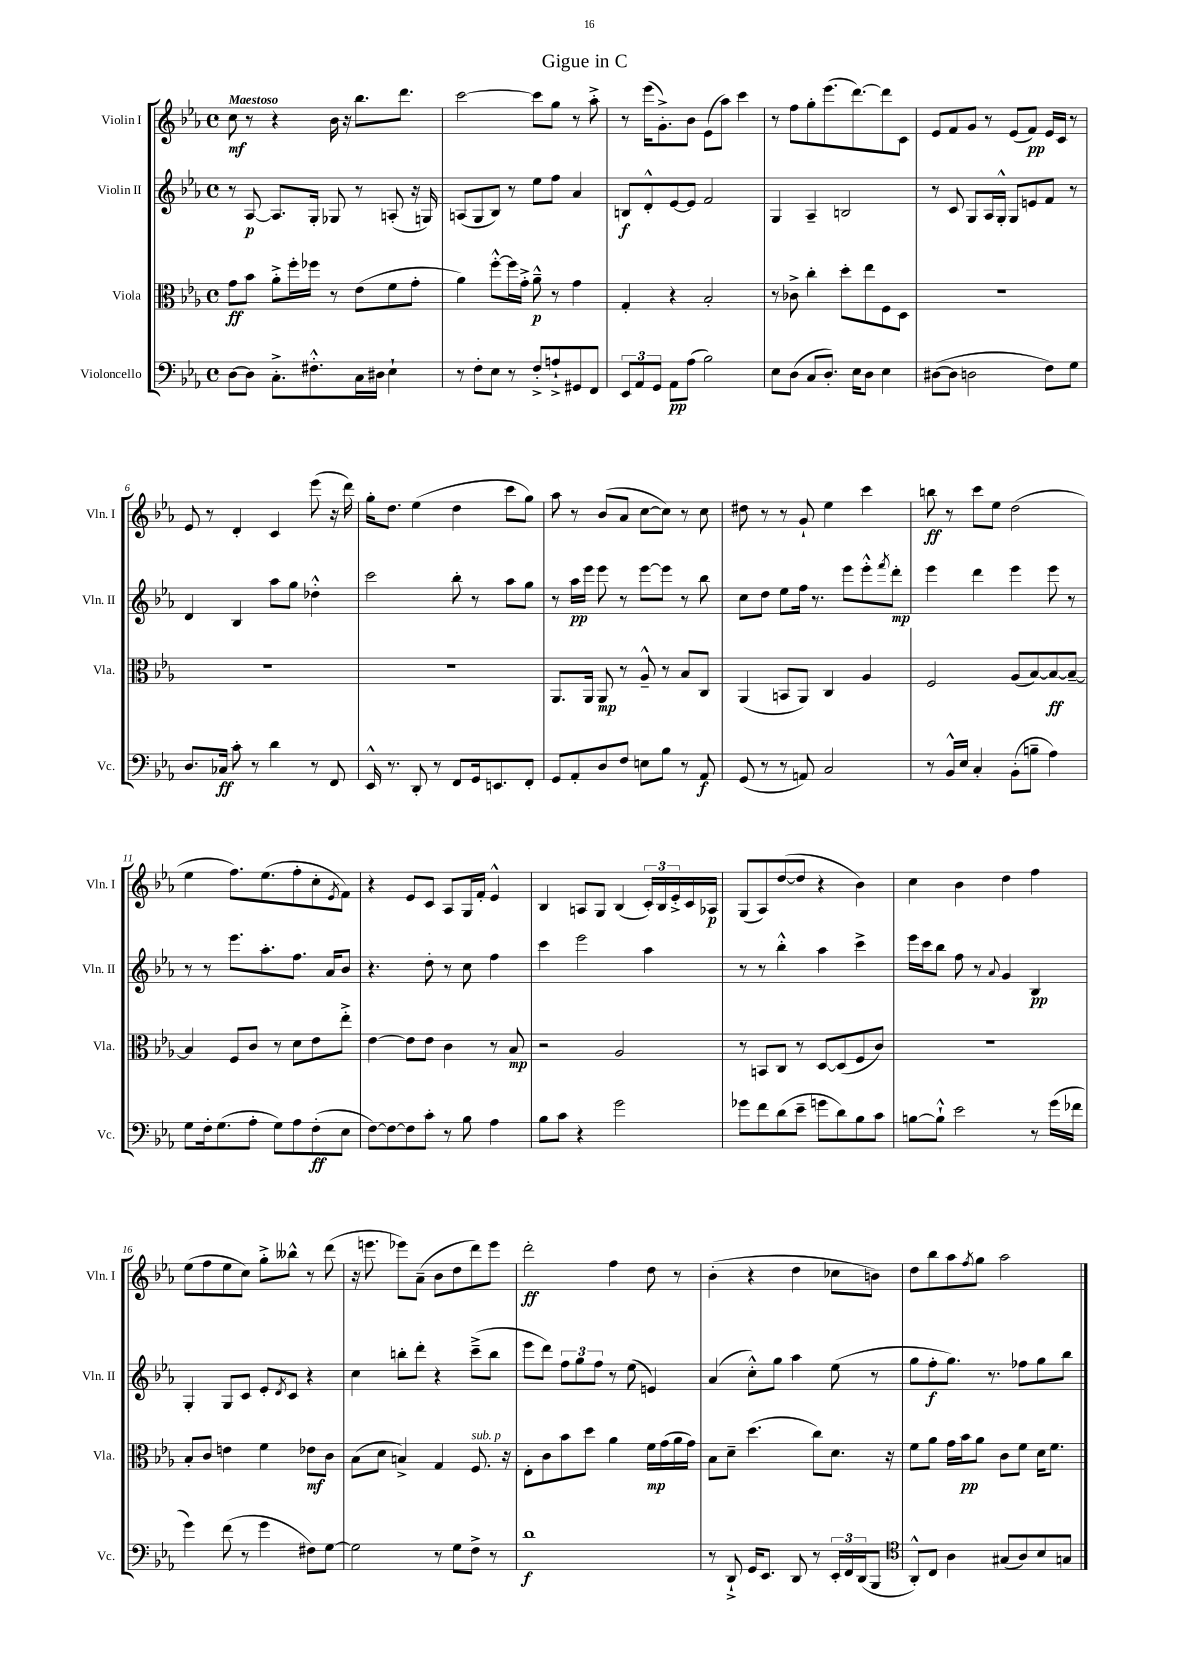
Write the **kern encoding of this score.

**kern	**kern	**kern	**kern
*staff4	*staff3	*staff2	*staff1
*clefF4	*clefC3	*clefG2	*clefG2
*k[b-e-a-]	*k[b-e-a-]	*k[b-e-a-]	*k[b-e-a-]
*M4/4	*M4/4	*M4/4	*M4/4
*met(c)	*met(c)	*met(c)	*met(c)
[8D	8g	8r	8cc
8D]	8b-	[8A-	8r
8.C'^	8a-'^	8.A-]	4r
.	16ff'	.	.
8.F#'^^	16ff-	16G'	.
.	8r	8G-	16b-
.	.	.	16r
16C	(8e-	8r	8.bb-
16D#	.	.	.
4E-`	8f	(8A'	.
.	.	.	8.ddd
.	8g'	16r	.
.	.	16G)	.
=	=	=	=
8r	4a-)	(8A	[2ccc
8F'	.	8G	.
8E-	[8ff'^^	8B-)	.
8r	16ff]	8r	.
.	16g'^	.	.
8F'^	8a-~^^	8ee-	8ccc]
8A`^	8r	8ff	8gg
8GG#	4g	4a-	8r
8FF	.	.	8aa-'^
=	=	=	=
12EE-	4G'	8B	8r
12AA-	.	.	.
.	.	8d'^^	(16eee-
12GG	.	.	.
.	.	.	8.g'^)
8AA-	4r	[8e-	.
(8A-	.	8e-]	8b-
2B-)	2B-'	2f	(8e-
.	.	.	8aa-)
.	.	.	4ccc
=	=	=	=
8E-	8r	4G	8r
(8D	8c-^	.	8ff
8C	4cc'	4A-~	8gg'
8.D')	.	.	(8.eee-
.	8dd'	2B	.
16E-	.	.	[8.ddd)
8D	8ee-	.	.
4E-	8F	.	8ddd]
.	8D	.	8c
=	=	=	=
([8D#	1r	8r	8e-
8D#]	.	8c	8f
2D	.	8G	8g
.	.	16A-	8r
.	.	16G'^^	.
.	.	8G	(8e-
.	.	8e	8f)
8F)	.	8f	16e-
.	.	.	16c
8G	.	8r	8r
=	=	=	=
8.D	1r	4d	8e-
.	.	.	8r
16C-	.	.	.
8c'	.	4B-	4d'
8r	.	.	.
4d	.	8aa-	4c
.	.	8gg	.
8r	.	4dd-'^^	(8eee-
8FF	.	.	16r
.	.	.	16ddd)
=	=	=	=
16EE-^^	1r	2ccc	16gg'
8.r	.	.	8.dd
8DD'	.	.	(4ee-
8r	.	.	.
8FF	.	8bb-'	4dd
16GG	.	8r	.
8.EE	.	.	.
.	.	8aa-	8ccc
8FF'	.	8gg	8gg)
=	=	=	=
8GG	8.AA-	8r	8aa-
8AA-'	.	16aa-	8r
.	16AA-	16eee-	.
8D	8AA-	8eee-	(8b-
8F	8r	8r	8a-
8E	8A-~^^	[8eee-	[8cc
8B-	8r	8eee-]	8cc])
8r	8B-	8r	8r
8AA-	8C	8bb-	8cc
=	=	=	=
(8GG	(4AA-	8cc	8dd#
8r	.	8dd	8r
8r	8BB	8ee-	8r
8AA)	8AA-)	16ff	8g`
.	.	8.r	.
2C	4C	.	4ee-
.	.	8eee-	.
.	4A-	8eee-'^^	4ccc
.	.	8qfff	.
.	.	8ddd'	.
=	=	=	=
8r	2F	4eee-	8bb
16BB-^^	.	.	8r
16E-	.	.	.
4C'	.	4ddd	8ccc
.	.	.	8ee-
(8BB-'	(8A-	4eee-	(2dd
8B~	[8B-)	.	.
4A-)	8B-_	8eee-	.
.	8B-~_	8r	.
=	=	=	=
8G	4B-]	8r	4ee-
16F'	.	8r	.
(8.G	.	.	.
.	8F	8.eee-	8.ff)
8A-'	8c	.	.
.	.	8.aa-'	(8.ee-
8G)	8r	.	.
8A-	8d	8.ff	8ff'
(8F'	8e-	.	8cc'
.	.	16a-	.
.	.	.	8qe-
8E-	8ee-'^	8b-	8f)
=	=	=	=
[8F)	[4e-	4.r	4r
8F_	.	.	.
8F]	8e-]	.	8e-
8c'	8e-	8dd'	8c
8r	4c	8r	8A-
8B-	.	8cc	16G
.	.	.	16f'
4A-	8r	4ff	4e-^^
.	8B-	.	.
=	=	=	=
8B-	2r	4ccc	4B-
8c	.	.	.
4r	.	2eee-	8A
.	.	.	8G
2g	2A-	.	(4B-
.	.	4aa-	24c')
.	.	.	24B-
.	.	.	24e-'^
.	.	.	16c
.	.	.	16A-
=	=	=	=
8g-	8r	8r	(8G
8f	8BB	8r	8A-)
(8d	8C	4bb-'^^	([8dd
8e-~	8r	.	8dd]
8g	[8D	4aa-	4r
8d)	(8D]	.	.
8B-	8F	4ccc^	4b-)
8c	8c)	.	.
=	=	=	=
[8B	1r	16eee-	4cc
.	.	16ccc	.
8B`^^]	.	8bb-	.
2e-	.	8ff	4b-
.	.	8r	.
.	.	8qqa-	.
.	.	4g	4dd
8r	.	4B-	4ff
(16g	.	.	.
16f-	.	.	.
=	=	=	=
4g)	8B-'	4G'	(8ee-
.	8c	.	8ff
(8f	4e	8G	8ee-
8r	.	8c	8cc)
4g	4f	8e-'	8gg'^
.	.	8qd	.
.	.	8c	8bb--^^
8F#)	8e-	4r	8r
[8G	8c	.	(8ddd
=	=	=	=
2G]	(8B-	4cc	16r
.	.	.	8.eee
.	8d	.	.
.	4B^)	8bb'	8eee-)
.	.	8ddd'	(8a-~
8r	4G	4r	8b-
8G	.	.	8dd
8F^	8.F	(8ccc~^	8ddd)
8r	.	8bb	8eee-
.	16r	.	.
=	=	=	=
1d	8E-'	8eee-	2ddd'
.	8c	8ddd)	.
.	8b-	12ff	.
.	.	12gg	.
.	8dd	.	.
.	.	12ff	.
.	4a-	8r	4ff
.	.	(8ee-	.
.	16f	4e)	8dd
.	(16g	.	.
.	16a-	.	8r
.	16g)	.	.
=	=	=	=
8r	8B-	(4a-	(4b-'
8DD`^	8d~	.	.
16GG	(4.dd	8cc'^^)	4r
8.EE-	.	.	.
.	.	8gg	.
8DD	.	4aa-	4dd
8r	8cc)	.	.
24EE-'	8.d	(8ee-	8cc-
24FF	.	.	.
(24DD	.	.	.
8BBB-	.	8r	8b)
.	16r	.	.
=	=	=	=
*clefC4	*	*	*
8AA-'^^)	8f	8gg	8dd
8C	8a-	8ff'	8bb-
4A-	16g	8.gg)	8aa-
.	16b-	.	.
.	.	.	8qff
.	8a-	.	8gg
.	.	8.r	.
(8G#	8c	.	2aa-
8A-)	8f	8ff-	.
8B-	16d	8gg	.
.	8.f	.	.
8G	.	8bb-	.
==	==	==	==
*-	*-	*-	*-
